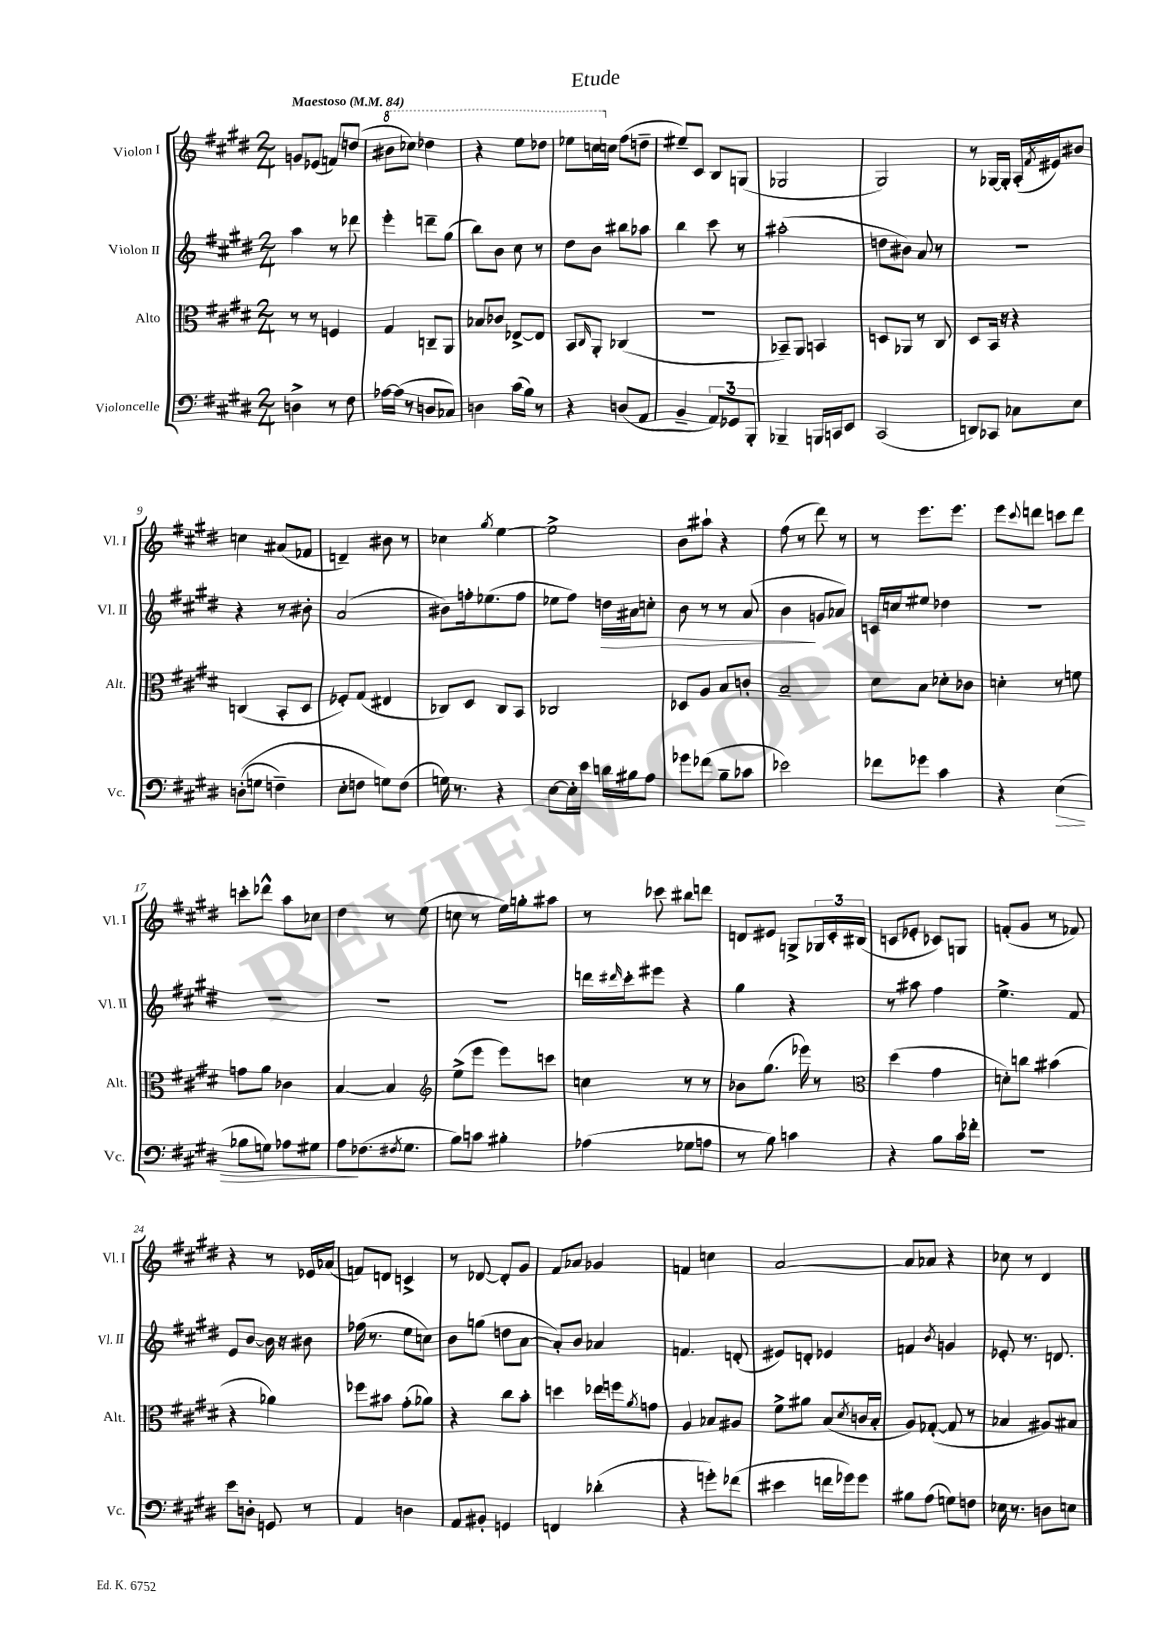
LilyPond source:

\header { title = "Etude" }
<<
\new StaffGroup <<
\new Staff = "s0" \with { instrumentName = "Violon I" shortInstrumentName = "Vl. I" } {
    \clef treble \key e \major \numericTimeSignature \time 2/4 \tempo "Maestoso" 4 = 84
    g'8 ees'8( f'8) d''8( |
    \ottava #1 bis''8 ces'''8) des'''4 |
    r4 e'''8 des'''8 |
    ees'''8 c'''16 \ottava #0 c''16 fis''8( d''8-- |
    eis''8--) cis'8 b8 g8( |
    ges2 |
    gis2) |
    r8 ges16~ ges16-. a16-.( \acciaccatura { fis'8 } eis'16) bis'8 |
    c''4 ais'8( fes'8 |
    d'4--) bis'8 r8 |
    ces''4 \acciaccatura { gis''8 } e''4~ |
    e''2-> |
    b'8 ais''8-! r4 |
    fis''8( r8 dis'''8) r8 |
    r8 e'''8. e'''8. |
    e'''8 \appoggiatura { cis'''8 } d'''8 c'''8 d'''8 |
    c'''8-. des'''8-^ a''8 ces''8 |
    dis''4 r8 e''8( |
    c''8 r8 e''16) g''16-. ais''8 |
    r8 ces'''8 bis''8 d'''8 |
    d'8 eis'8 g8-> \tuplet 3/2 { ges16 cis'16-. bis16( } |
    c'8 ees'8-. ces'8) g8 |
    f'8-.( gis'8 r8 fes'8) |
    r4 r8 ees'16 aes'16( |
    f'8) d'8 c'4-> |
    r8 des'8~ des'8-. gis'8 |
    fis'8 aes'8 ges'4 |
    f'4 c''4 |
    a'2~ |
    a'8 aes'8 r4 |
    ces''8 r8 dis'4 \bar "|." |
}
\new Staff = "s1" \with { instrumentName = "Violon II" shortInstrumentName = "Vl. II" } {
    \clef treble \key e \major \numericTimeSignature \time 2/4
    a''4 r8 des'''8 |
    e'''4-. d'''8-- gis''8( |
    b''8) b'8 cis''8 r8 |
    dis''8 b'8 bis''8 aes''8 |
    b''4 cis'''8 r8 |
    ais''2-.( |
    d''8 bis'8) a'8 r8 |
    r2 |
    r4 r8 bis'8-. |
    a'2( |
    bis'8) f''16-. ees''8.( f''8 |
    ees''8 fis''8) d''16\> ais'16 c''8-. |
    b'8 r8 r8 a'8( |
    b'4\! g'8 aes'8) |
    c'16 c''16 eis''8 des''4 |
    R2 |
    R2 |
    R2 |
    R2 |
    d'''16 \grace { dis'''16 } cis'''16-. eis'''8 r4 |
    gis''4 r4 |
    r8 ais''8 fis''4 |
    e''4.-> fis'8 |
    e'8 b'8~ b'16 r16 bis'8 |
    fes''16( r8. e''8 c''8) |
    b'8 g''8( d''8 a'8~ |
    a'8-.) b'8 aes'4 |
    f'4. d'8-.( |
    eis'8) d'8-. ees'4 |
    f'4 \acciaccatura { b'8 } g'4 |
    ees'8-. r8. d'8. \bar "|." |
}
\new Staff = "s2" \with { instrumentName = "Alto" shortInstrumentName = "Alt." } {
    \clef alto \key e \major \numericTimeSignature \time 2/4
    r8 r8 f4 |
    gis4 c8-- a,8 |
    bes8 ces'8 ees8~-> ees8 |
    b,8 \grace { cis16 } a,8-. ces4( |
    r2 |
    bes,8--) a,8 b,4 |
    d8 aes,8 r8 cis8 |
    dis8 b,16 r16 r4 |
    c4( b,8-. dis8 |
    fes8-.) gis8( eis4 |
    ces8) dis8 ces8 b,8 |
    ces2 |
    des8 a8 b8 c'8-. |
    b2-- |
    dis'8 b8 des'8-. ces'8 |
    d'4-. r8 f'8 |
    g'8 a'8 ces'4 |
    b4~ b4 |
    \clef treble e''8->( e'''8 e'''8) c'''8 |
    c''4 r8 r8 |
    bes'8 gis''8.( ees'''16) r8 |
    \clef alto dis''4( gis'4 |
    d'8-.) c''8 bis'4( |
    r4 aes'4) |
    fes''8 bis'8 gis'8-.( aes'8) |
    r4 cis''8 b'8-. |
    d''4 ees''16 f''16 \acciaccatura { a'8 } g'8 |
    a4 bes8 ais8 |
    fis'8-> ais'8 b8( \acciaccatura { dis'8 } c'16 b16-. |
    a8) ges8~-.( ges8 r8 |
    bes4 ais8) bis8 \bar "|." |
}
\new Staff = "s3" \with { instrumentName = "Violoncelle" shortInstrumentName = "Vc." } {
    \clef bass \key e \major \numericTimeSignature \time 2/4
    d4-> r8 fis8 |
    aes16~ aes16( r8 d8 ces8) |
    d4 cis'16( b16) r8 |
    r4 d8( a,8 |
    b,4-- \tuplet 3/2 { a,8) ges,8 b,,8-. } |
    bes,,4-- b,,16 c,16 e,8 |
    cis,2( |
    d,8) ces,8 ces8 e8 |
    d8-.(\( g8 f4--) |
    e8-. f8 g8\) f8( |
    g16) r8. r4 |
    e8~ e16-. e'16 d'16 bis16 a8 |
    ges'8 fes'8( b8-- ces'8 |
    ees'2) |
    fes'8 ges'8 cis'4 |
    r4 e4\>( |
    bes8 g8) aes8 gis8 |
    a8\! fes8.( \acciaccatura { fis8 } gis8. |
    b8) c'8 bis4-. |
    aes4( ges8 a8 |
    r8 b8) c'4 |
    r4 b8 cis'16 fes'16-. |
    R2 |
    e'8 d8-. g,8 r8 |
    a,4 d4 |
    a,8 bis,8-. g,4 |
    f,4 des'4-.( |
    r4 g'8-.) fes'8( |
    eis'4 f'16 ges'16) ges'8 |
    bis8 a8( g8) f8 |
    ees16 r8. d8 e8 \bar "|." |
}
>>
>>
